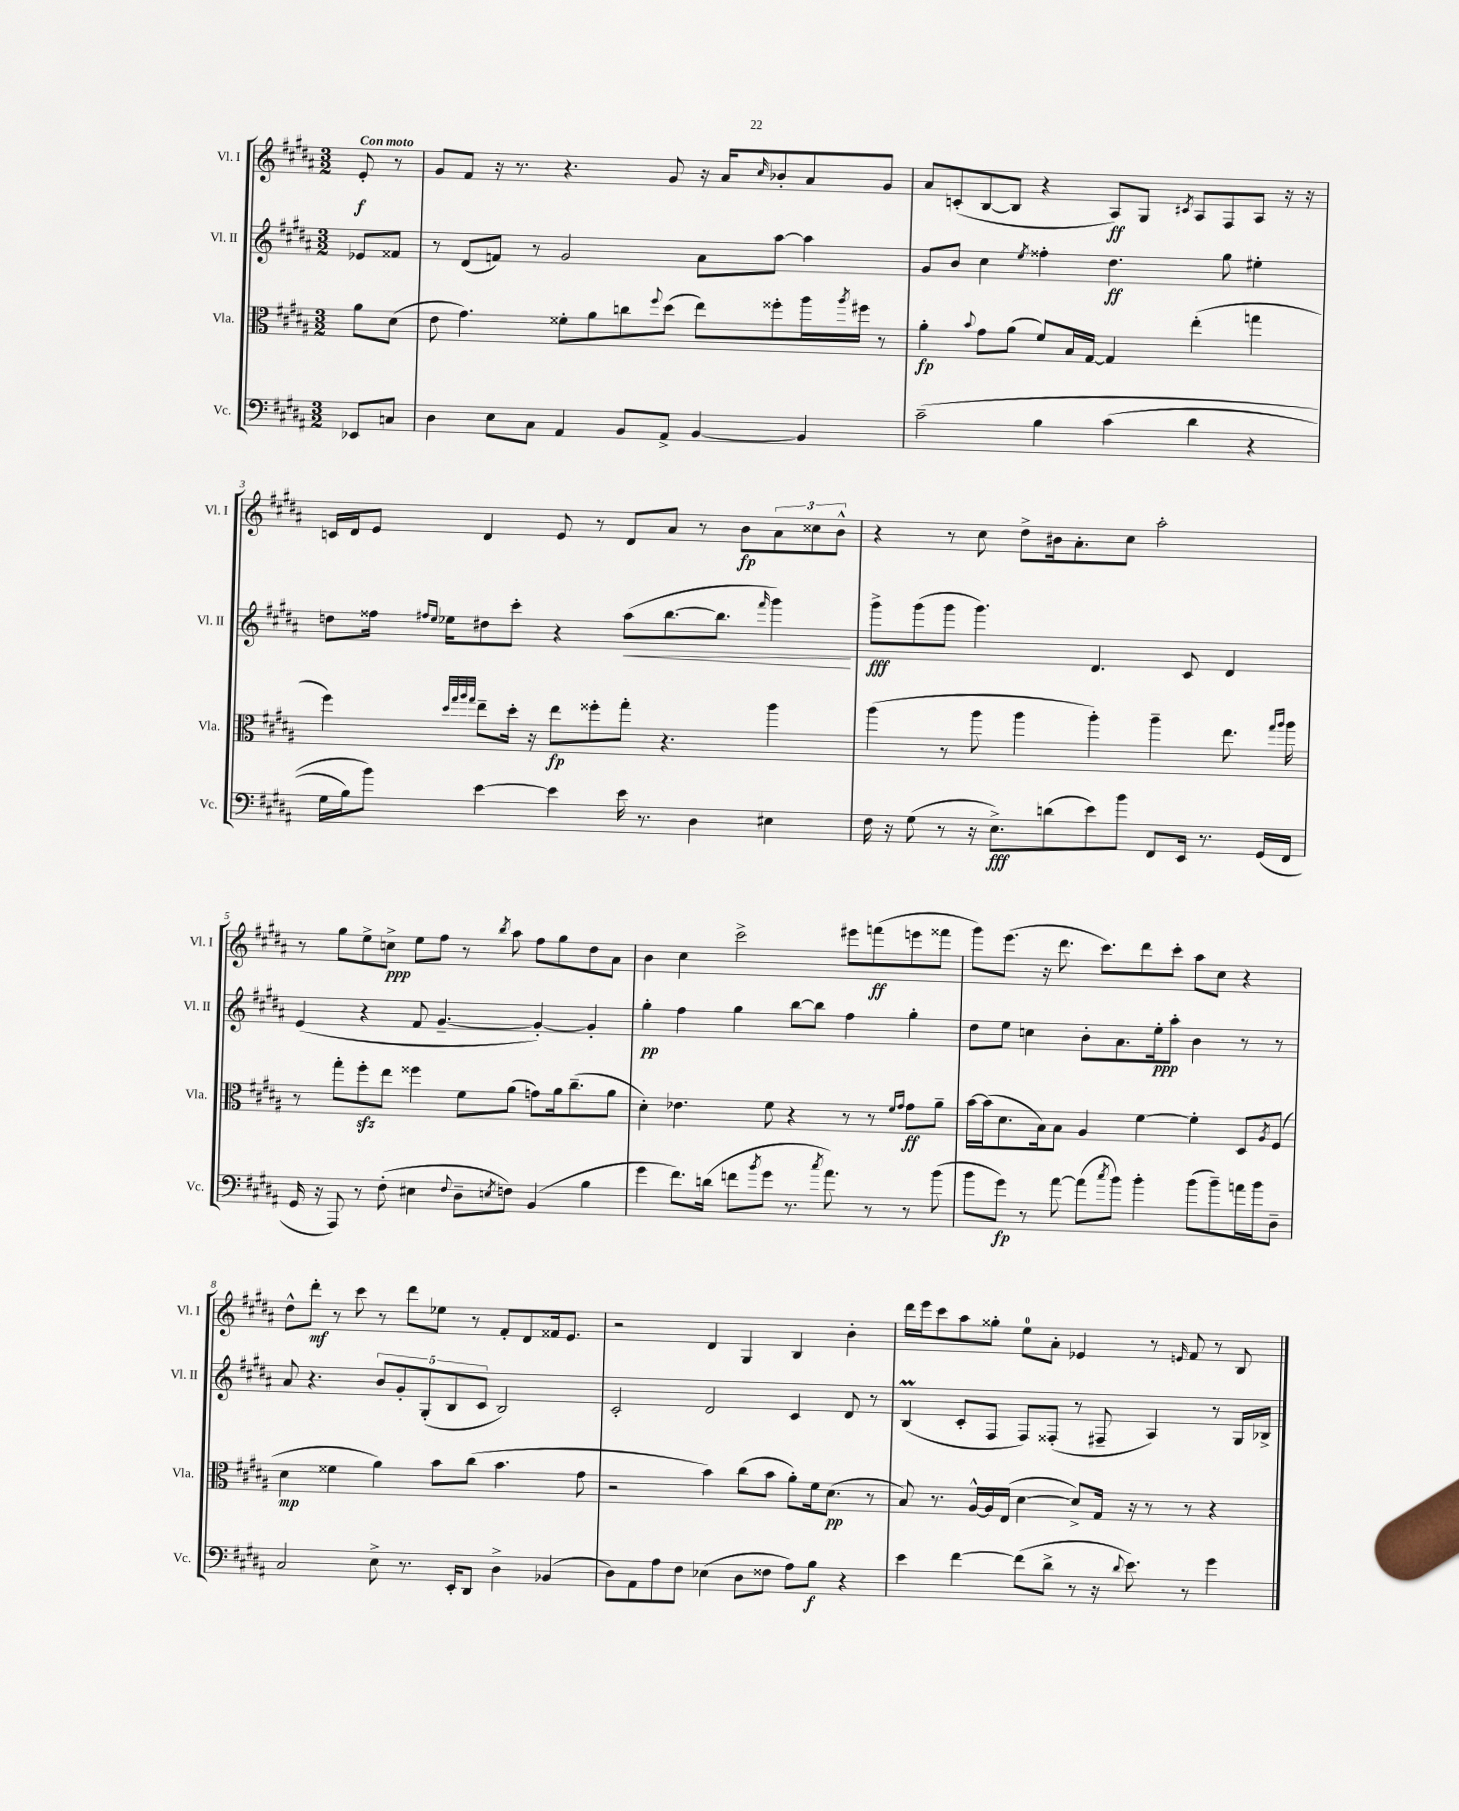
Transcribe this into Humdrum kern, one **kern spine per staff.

**kern	**dynam	**kern	**dynam	**kern	**dynam	**kern	**dynam
*part4	*part4	*part3	*part3	*part2	*part2	*part1	*part1
*staff4	*staff4	*staff3	*staff3	*staff2	*staff2	*staff1	*staff1
*I"Vc.	*	*I"Vla.	*	*I"Vl. II	*	*I"Vl. I	*
*I'Vc.	*	*I'Vla.	*	*I'Vl. II	*	*I'Vl. I	*
*clefF4	*	*clefC3	*	*clefG2	*	*clefG2	*
*k[f#c#g#d#a#]	*	*k[f#c#g#d#a#]	*	*k[f#c#g#d#a#]	*	*k[f#c#g#d#a#]	*
*M3/2	*	*M3/2	*	*M3/2	*	*M3/2	*
=	=	=	=	=	=	=	=
!	!	!	!	!	!	!LO:TX:a:B:t=Con moto	!
8EE-X/L	.	8a#\L	.	8e-X/L	.	8e'/	f
8Cn/J	.	(8d#\J	.	8f##X/J	.	8r	.
=1	=1	=1	=1	=1	=1	=1	=1
4D#\	.	8e\	.	8r	.	8g#/L	.
.	.	4.g#\)	.	(8d#/L	.	8f#/J	.
8E\L	.	.	.	8fn/J)	.	16r	.
.	.	.	.	.	.	8.r	.
8C#\J	.	.	.	8r	.	.	.
4AA#/	.	8f##X'\L	.	2g#/	.	4.r	.
.	.	8a#\	.	.	.	.	.
8BB/L	.	8ccn\	.	.	.	.	.
.	.	8qqff#/	.	.	.	.	.
8AA#^/J	.	(8dd#\J	.	.	.	8g#/	.
[4BB/	.	8ee\L)	.	8a#\L	.	16r	.
.	.	.	.	.	.	16a#/KL	.
.	.	.	.	.	.	16qqcc#/	.
.	.	8ff##X'\	.	[8aa#\J	.	8b-X'/	.
4BB/]	.	16aa#\L	.	4aa#\]	.	8a#/	.
.	.	8qaa#/	.	.	.	.	.
.	.	16ff#X\JJ	.	.	.	.	.
.	.	8r	.	.	.	8g#/J	.
=2	=2	=2	=2	=2	=2	=2	=2
(2c#~\	.	4a#'\	fp	8g#/L	.	8a#/L	.
.	.	.	.	8b/J	.	(8cn'/	.
.	.	8qqb/	.	.	.	.	.
.	.	8g#\L	.	4cc#\	.	[8B/	.
.	.	(8a#\J	.	.	.	8B/J]	.
.	.	.	.	8qee/	.	.	.
4B\	.	8f#/L)	.	4ff##X'\	.	4r	.
.	.	16B/L	.	.	.	.	.
.	.	[16G#/JJ	.	.	.	.	.
(4c#\	.	4G#/]	.	4.dd#\	ff	8A#/L)	ff
.	.	.	.	.	.	8G#/J	.
.	.	.	.	.	.	8qc#X/	.
4d#\	.	(4ee'\	.	.	.	8A#/L	.
.	.	.	.	8gg#\	.	8F#/	.
4r	.	4ggn\	.	4ee#X'\	.	8A#/J	.
.	.	.	.	.	.	16r	.
.	.	.	.	.	.	16r	.
!!LO:LB:g=z
=3	=3	=3	=3	=3	=3	=3	=3
16G#\LL	.	4ff#\)	.	8ddn\L	.	16cn/LL	.
16B\J)	.	.	.	.	.	16d#/J	.
8b\J)	.	.	.	16ff##X\Jk	.	8e/J	.
.	.	.	.	16qqff#X/LL	.	.	.
.	.	.	.	16qqee/JJ	.	.	.
.	.	.	.	16ee-X\KL	.	.	.
.	.	32qqdd#/LLL	.	.	.	.	.
.	.	32qqgg#/	.	.	.	.	.
.	.	32qqaa#/	.	.	.	.	.
.	.	32qqgg#/JJJ	.	.	.	.	.
[4e\	.	8ee~\L	.	8dd#X\	.	4d#/	.
.	.	16dd#'\Jk	.	8ccc#'\J	.	.	.
.	.	16r	.	.	.	.	.
4e\]	.	8ee\L	fp	4r	.	8e/	.
.	.	8ff##X'\	.	.	.	8r	.
!	!	!	!	!	!LO:HP:b	!	!
16e\	.	8gg#'\J	.	(8aa#\L	<	8d#/L	.
8.r	.	.	.	.	.	.	.
.	.	4.r	.	[8.bb\	.	8a#/J	.
4D#\	.	.	.	.	.	8r	.
.	.	.	.	8.bb\J]	.	.	.
.	.	.	.	.	.	8b\L	fp
.	.	.	.	16qqfff#/	.	.	.
4E#X\	.	4aa#\	.	4ggg#\)	.	12a#\	.
.	.	.	.	.	.	12cc##X\	.
.	.	.	.	.	.	12b^^\J	.
.	.	.	.	.	[	.	.
=4	=4	=4	=4	=4	=4	=4	=4
16F#\	.	(4aa#\	.	8ggg#^\L	fff	4r	.
16r	.	.	.	.	.	.	.
(8G#\	.	.	.	(8ggg#\	.	.	.
8r	.	8r	.	8ggg#\J	.	8r	.
16r	.	8aa#\	.	4.ggg#\)	.	8cc#\	.
8.E^\L)	fff	.	.	.	.	.	.
.	.	4aa#\	.	.	.	8dd#^\L	.
(8dn\	.	.	.	.	.	16b#X\k	.
.	.	.	.	.	.	8.a#'\	.
8e\)	.	4aa#'\)	.	4.d#/	.	.	.
8b\J	.	.	.	.	.	8cc#\J	.
8FF#/L	.	4aa#~\	.	.	.	2aa#'\	.
16EE/Jk	.	.	.	8c#/	.	.	.
8.r	.	.	.	.	.	.	.
.	.	8.ee\	.	4d#/	.	.	.
(16GG#/LL	.	.	.	.	.	.	.
.	.	16qqgg#/LL	.	.	.	.	.
.	.	16qqaa#/JJ	.	.	.	.	.
16FF#/JJ	.	16aa#\	.	.	.	.	.
!!LO:LB:g=z
=5	=5	=5	=5	=5	=5	=5	=5
16GG#/	.	8r	.	(4e/	.	8r	.
16r	.	.	.	.	.	.	.
8AAA#/)	.	8gg#'\L	.	.	.	8gg#\L	.
8r	.	8ff#zz'\	.	4r	.	8ee^\	.
(8F#'\	.	8ee\J	.	.	.	8ccn^\J	ppp
4E#X\	.	4ff##X\	.	8f#/	.	8ee\L	.
.	.	.	.	[4.g#~/	.	8ff#\J	.
8qqF#/	.	.	.	.	.	.	.
8D#~\L	.	8f#\L	.	.	.	8r	.
8qEn/	.	.	.	.	.	8qbb/	.
8Fn\J)	.	(8a#\J	.	.	.	8aa#\	.
(4BB/	.	8gn\L)	.	4g#'/_)	.	8ff#\L	.
.	.	16a#\k	.	.	.	8gg#\	.
.	.	(8.cc#~\	.	.	.	.	.
4B\	.	.	.	4g#'/]	.	8dd#\	.
.	.	8a#\J	.	.	.	8a#\J	.
=6	=6	=6	=6	=6	=6	=6	=6
4g#\	.	4d#'\)	.	4gg#'\	pp	4b\	.
8.f#\L)	.	4.e-X\	.	4ff#\	.	4cc#\	.
(16dn\Jk	.	.	.	.	.	.	.
8fn\L	.	.	.	4gg#\	.	2ccc#^\	.
8qb/	.	.	.	.	.	.	.
8g#\J	.	8f#\	.	.	.	.	.
8.r	.	4r	.	[8bb\L	.	.	.
.	.	.	.	8bb\J]	.	.	.
8qcc#/	.	.	.	.	.	.	.
8.a#\)	.	.	.	.	.	.	.
.	.	8r	.	4ff#\	.	8eee#X\L	.
8r	.	8r	.	.	.	(8fffn\	ff
.	.	16qqf#/LL	.	.	.	.	.
.	.	16qqg#/JJ	.	.	.	.	.
8r	.	8g#\L	ff	4gg#'\	.	8eeen\	.
(8b\	.	8a#~\J	.	.	.	8fff##X\J	.
=7	=7	=7	=7	=7	=7	=7	=7
8b\L	.	[16b\LL	.	8dd#\L	.	8ggg#\L)	.
.	.	(16b\J]	.	.	.	.	.
8g#\J)	fp	8.d#\	.	8ee\J	.	(8.eee\J	.
8r	.	.	.	4ccn\	.	.	.
.	.	16B\k)	.	.	.	16r	.
[8a#\	.	8B\J	.	.	.	8.ddd#\	.
(8a#\L]	.	4A#/	.	8b'\L	.	.	.
.	.	.	.	.	.	8.ccc#\L)	.
8qcc#/	.	.	.	.	.	.	.
8b\J)	.	.	.	8.a#\	.	.	.
4b'\	.	[4f#\	.	.	.	8ddd#\	.
.	.	.	.	16ee'\k	ppp	.	.
.	.	.	.	8aa#'\J	.	8ccc#'\J	.
(8b\L	.	4f#'\]	.	4b\	.	8aa#\L	.
8b~\)	.	.	.	.	.	8cc#\J	.
16an\L	.	8D#/L	.	8r	.	4r	.
16b\J	.	.	.	.	.	.	.
.	.	8qA#/	.	.	.	.	.
8D#~\J	.	(8F#/J	.	8r	.	.	.
!!LO:LB:g=z
=8	=8	=8	=8	=8	=8	=8	=8
2C#/	.	4d#\	mp	8a#/	.	8dd#^^\L	.
.	.	.	.	4.r	.	8ddd#'\J	mf
.	.	4f##X\	.	.	.	8r	.
.	.	.	.	.	.	8ccc#\	.
8E^\	.	4a#\)	.	10b/L	.	8r	.
.	.	.	.	10g#'/	.	.	.
8.r	.	.	.	.	.	8ddd#\L	.
.	.	.	.	(10G#'/	.	.	.
.	.	8b\L	.	.	.	8ee-X\J	.
.	.	.	.	10B/	.	.	.
16EE'/KL	.	.	.	.	.	.	.
8DD#/J	.	(8cc#\J	.	.	.	8r	.
.	.	.	.	10c#/J	.	.	.
4D#^\	.	4.b\	.	2B/)	.	8f#'/L	.
.	.	.	.	.	.	8d#/	.
(4BB-X/	.	.	.	.	.	16f##X/k	.
.	.	.	.	.	.	8.e/J	.
.	.	8g#\	.	.	.	.	.
=9	=9	=9	=9	=9	=9	=9	=9
8D#\L)	.	2r	.	2c#'/	.	2r	.
8AA#\	.	.	.	.	.	.	.
8A#\	.	.	.	.	.	.	.
8F#\J	.	.	.	.	.	.	.
(4E-X\	.	4b\)	.	2d#/	.	4d#/	.
8D#\L	.	(8cc#\L	.	.	.	4G#/	.
8F##X\J	.	8b\J	.	.	.	.	.
8A#\L)	.	8a#'\L)	.	4c#/	.	4B/	.
8B\J	f	16f#\k	.	.	.	.	.
.	.	(8.d#\J	pp	.	.	.	.
4r	.	.	.	8d#/	.	4b'\	.
.	.	8r	.	8r	.	.	.
=10	=10	=10	=10	=10	=10	=10	=10
4e\	.	8B/)	.	(4BM/	.	16ddd#\LL	.
.	.	.	.	.	.	16eee\J	.
.	.	8.r	.	.	.	8ccc#\	.
[4f#\	.	.	.	8c#'/L	.	8aa#\	.
.	.	[16A#^^/LL	.	.	.	.	.
.	.	16A#/]	.	8F#/J	.	8gg##X'\J	.
.	.	(16E/JJ	.	.	.	.	.
(8f#\L]	.	[4d#\	.	8F#/L)	.	8ee\L	.
8d#^\J	.	.	.	(8F##X'/J	.	8a#'\J	.
8r	.	8d#^/L])	.	8r	.	4e-X/	.
16r	.	16G#/Jk	.	8F#X~/	.	.	.
8qqd#/	.	.	.	.	.	.	.
8.e\)	.	16r	.	.	.	.	.
.	.	8r	.	4A#/)	.	8r	.
.	.	.	.	.	.	16qqen/	.
8r	.	8r	.	.	.	8f#/	.
4g#\	.	4r	.	8r	.	8r	.
.	.	.	.	16G#/LL	.	8B/	.
.	.	.	.	16B-X^/JJ	.	.	.
==	==	==	==	==	==	==	==
*-	*-	*-	*-	*-	*-	*-	*-
